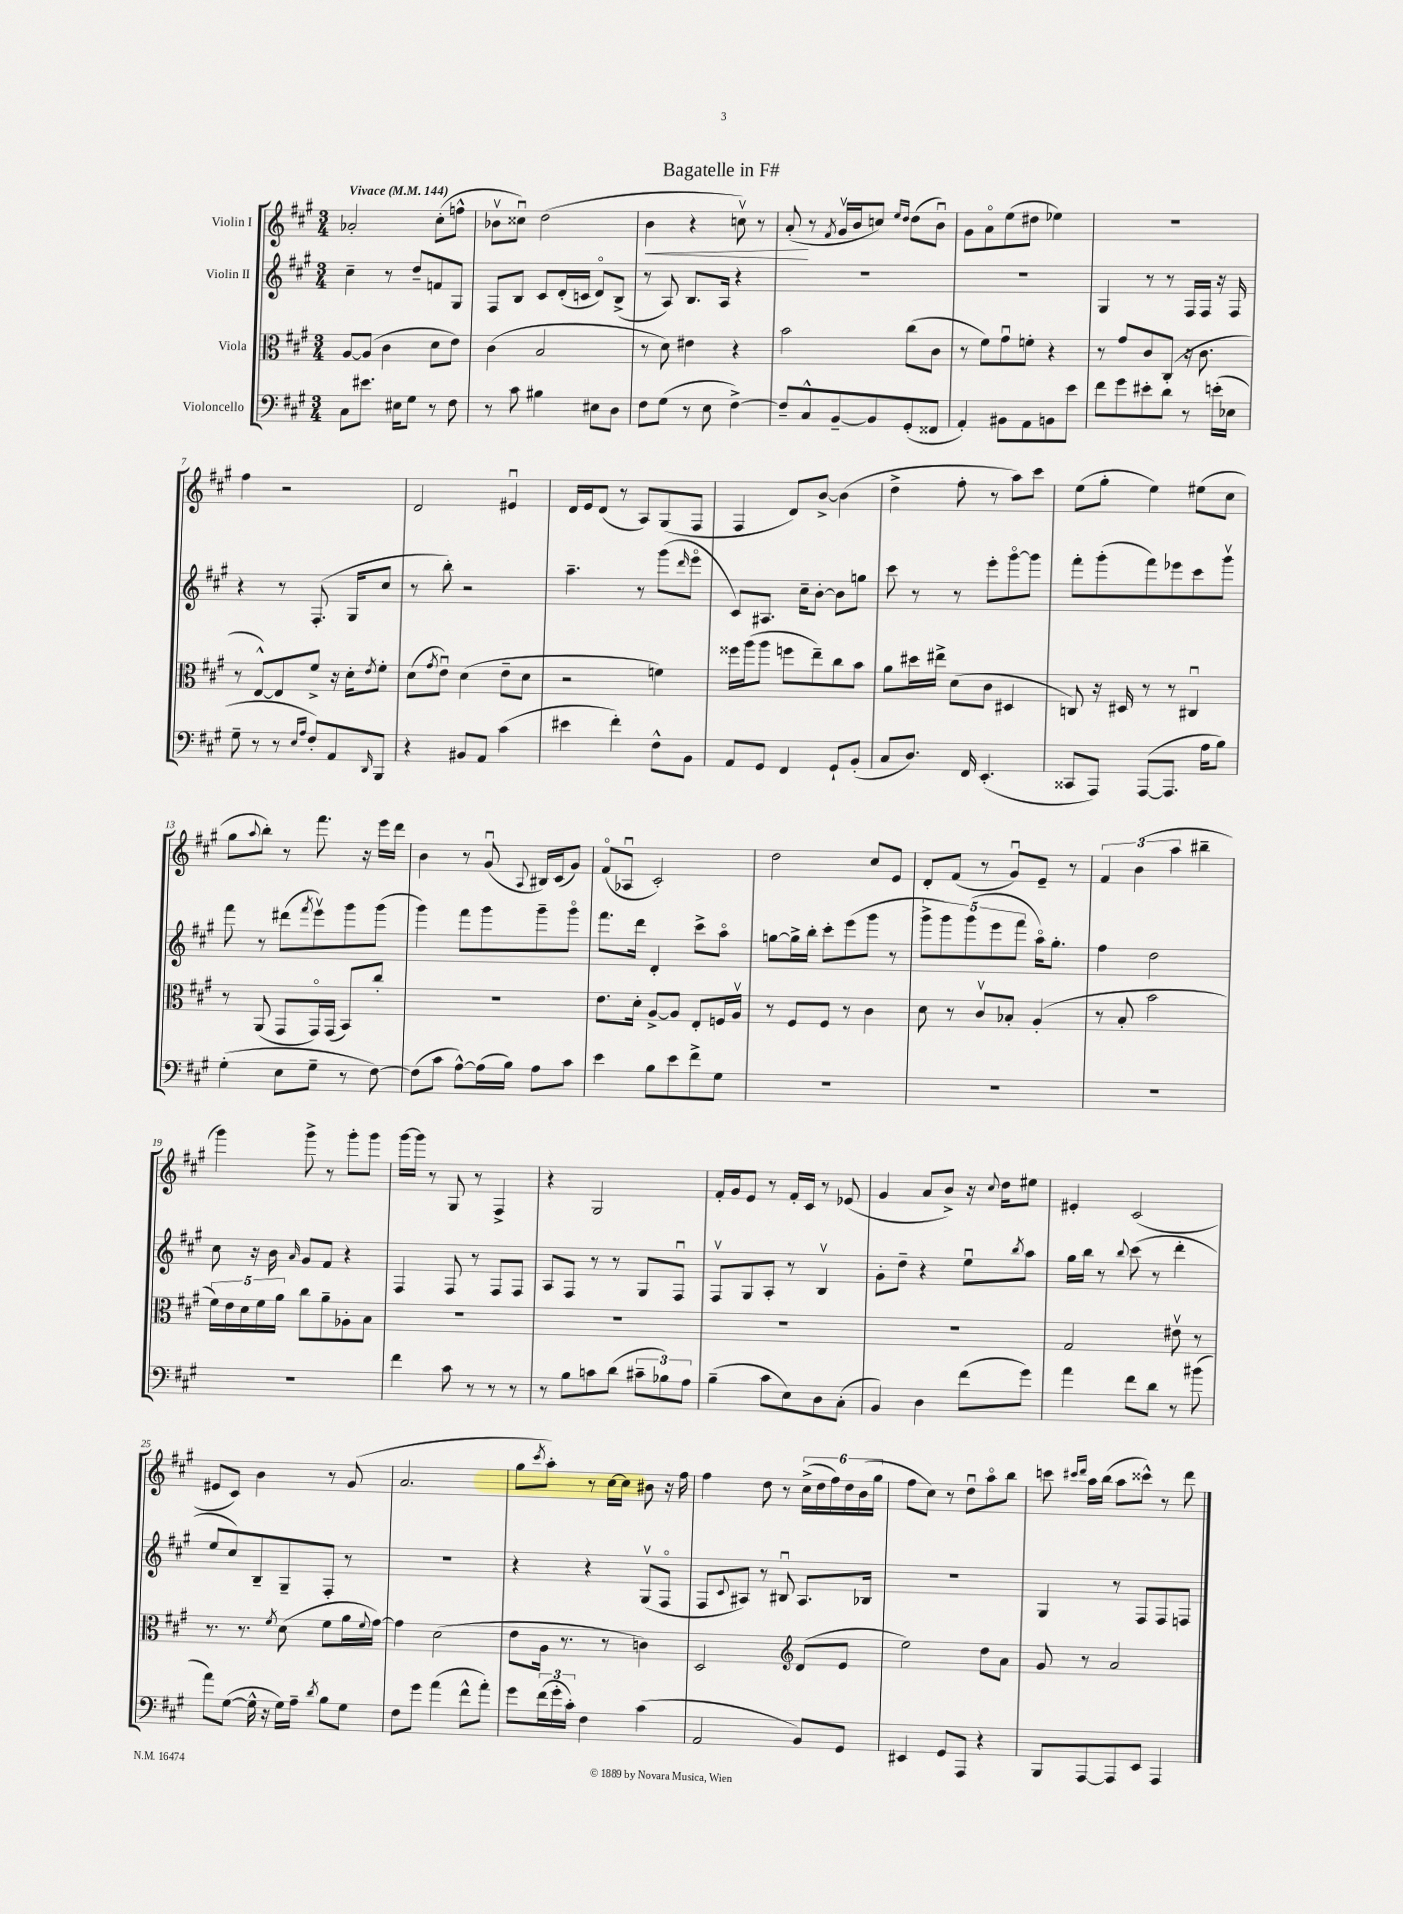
\header { title = "Bagatelle in F#" }
<<
\new StaffGroup <<
\new Staff = "s0" \with { instrumentName = "Violin I" } {
    \clef treble \key a \major \numericTimeSignature \time 3/4 \tempo "Vivace" 4 = 144
    aes'2-. cis''8-.( f''8-^ |
    bes'8\upbow cisis''8\downbow) d''2( |
    b'4\< r4 c''8\upbow) r8 |
    a'8-.\!( r8 \acciaccatura { fis'8 } gis'16\upbow b'16 c''8) \grace { e''16 d''16 } d''8( b'8\downbow) |
    gis'8 a'8\flageolet e''8( dis''8 ees''4) |
    R2. |
    fis''4 r2 |
    d'2 eis'4\downbow |
    d'16 e'16 d'8( r8 a8) gis8( fis8 |
    fis4 d'8) b'8~-> b'4( |
    d''4-> fis''8-. r8 a''8) cis'''8 |
    e''8( gis''8-. e''4) eis''8( cis''8 |
    gis''8 \appoggiatura { a''8 } b''8-.) r8 fis'''8. r16 e'''16 d'''16 |
    b'4 r8 gis'8\downbow( \appoggiatura { a8 } bis16) cis'16( gis'8) |
    fis'8\flageolet( aes8\downbow cis'2-.) |
    d''2 cis''8 e'8 |
    d'8-. fis'8( r8 gis'8\downbow) e'8-- r8 |
    \tuplet 3/2 { fis'4 b'4( a''4 } bis''4-- |
    gis'''4) gis'''8-> r8 gis'''8-. gis'''8 |
    gis'''16~ gis'''16 r8 gis8 r8 fis4-> |
    r4 gis2 |
    fis'16-. gis'16 e'8 r8 fis'16-. cis'16 r8 ees'8( |
    gis'4 a'8 b'8->) r16 \appoggiatura { cis''8 } d''16 eis''8 |
    eis'4-. cis'2( |
    eis'8 cis'8) b'4 r8 gis'8( |
    a'2. |
    gis''8 \acciaccatura { cis'''8 } a''8-.) r8 cis''16~ cis''16 bis'8 r16 fis''16 |
    fis''4 d''8 r8 \tuplet 6/4 { cis''16->( d''16 fis''16) d''16 b'16( gis''16 } |
    fis''8 cis''8) r8 d''8\downbow a''8\flageolet b''8 |
    c'''8 \grace { cis'''16 d'''16 } a''16 b''16( a''8 cisis'''8-^) r8 d'''8 \bar "|." |
}
\new Staff = "s1" \with { instrumentName = "Violin II" } {
    \clef treble \key a \major \numericTimeSignature \time 3/4
    cis''4-- r8 d''8-- f'8 gis8 |
    fis8 b8 cis'8 d'16-.( c'16 d'8\flageolet) b8->( |
    r8 a8) b8. a16 r4 |
    R2. |
    R2. |
    gis4 r8 r8 fis16 fis16 r16 fis16 |
    r4 r8 fis8.-.( gis16 cis''8 |
    r8 b''8-.) r2 |
    a''4.-- r8 gis'''8( \grace { d'''16 } e'''8\flageolet |
    cis'8) ais8. cis''16-- b'8~-. b'8 g''8 |
    cis'''8 r8 r8 e'''8-. gis'''8~\flageolet gis'''8 |
    fis'''8-. gis'''8-.( fis'''8) ees'''8 cis'''8 gis'''8\upbow |
    fis'''8 r8 dis'''8( \acciaccatura { fis'''8 } e'''8\upbow) gis'''8 gis'''8( |
    gis'''4) fis'''8 gis'''8 gis'''8-- gis'''8\flageolet |
    fis'''8. d'''16 d'4-. cis'''8-> a''8\flageolet |
    g''8~ g''16-> b''16-. cis'''8-. e'''8( gis'''8 r8 |
    \tuplet 5/4 { gis'''8-> gis'''8) gis'''8( e'''8 fis'''8 } a''16\flageolet) gis''8.-. |
    fis''4 d''2 |
    cis''8 r16 b'16 \grace { a'16 } gis'8 fis'8 r4 |
    fis4 fis8 r8 fis8 fis8 |
    a8 fis8 r8 r8 gis8 fis8\downbow |
    fis8\upbow gis8 a8-. r8 b4\upbow |
    gis'8-. d''8-- r4 e''8\downbow \acciaccatura { b''8 } a''8 |
    gis''16 b''16 r8 \appoggiatura { b''8 } cis'''8( r8 d'''4-. |
    e''8 cis''8) b8-- gis8-- fis8-. r8 |
    R2. |
    r4 r4 gis8\upbow( fis8\flageolet |
    fis8 \appoggiatura { cis'8 } ais8) r8 bis8\downbow ais8. bes16 |
    R2. |
    gis4 r8 fis8 fis8 f8 \bar "|." |
}
\new Staff = "s2" \with { instrumentName = "Viola" } {
    \clef alto \key a \major \numericTimeSignature \time 3/4
    a8~ a8( cis'4 d'8 e'8) |
    cis'4( b2 |
    r8 d'8) eis'4 r4 |
    b'2 cis''8( cis'8 |
    r8 fis'8) gis'8\downbow f'8-. r4 |
    r8 gis'8 cis'8 cis8-.( r16 cis'8. |
    r8 e8~-^) e8 fis'8-> r16 d'16-. \acciaccatura { e'8 } fis'8-. |
    d'8( \acciaccatura { gis'8 } e'8\downbow) d'4( e'8-- d'8 |
    r2 f'4) |
    fisis''16 a''16( a''8 f''8 e''8--) cis''8 b'8 |
    a'8 dis''16 eis''16-> d'8( cis'8 dis4 |
    c8) r16 dis16 r8 r8 cis4\downbow |
    r8 a,8( gis,8 gis,16\flageolet) gis,16( b,8) cis''8-. |
    R2. |
    e'8. d'16-. a8~-> a8 e8-. f16 a16\upbow |
    r8 fis8 fis8 r8 cis'4 |
    d'8 r8 cis'8\upbow bes8-. a4-.( |
    r8 b8-. b'2 |
    \tuplet 5/4 { fis'16) e'16 d'16 fis'16 a'16 } cis''8 a'8-- aes8-. b8 |
    R2. |
    R2. |
    R2. |
    R2. |
    gis2 eis'8\upbow r8 |
    r8. r8. \acciaccatura { fis'8 } d'8( fis'8 a'16 \appoggiatura { fis'8 } gis'16~) |
    gis'4 d'2( |
    e'8 a16 r8. r8 c'4) |
    d2 \clef treble d'8( e'8 |
    e''2) d''8 a'8 |
    gis'8 r8 a'2 \bar "|." |
}
\new Staff = "s3" \with { instrumentName = "Violoncello" } {
    \clef bass \key a \major \numericTimeSignature \time 3/4
    cis8 eis'8. eis16 gis8 r8 fis8 |
    r8 cis'8 bis4 eis8 d8 |
    fis8 gis8( r8 e8 fis4~->) |
    fis8-- cis8-^ b,8~-- b,8 gis,8-.( fisis,8 |
    a,4-.) bis,8 a,8 b,8 e'8 |
    fis'8 gis'8 eis'8-. d'8 r8 e'16-.( ees16 |
    gis8-- r8 r8 \grace { e16 a16 } fis8-.) a,8 \grace { d,16 } b,,8 |
    r4 bis,8 a,8 cis'4( |
    eis'4 fis'4-.) fis8-^ b,8 |
    a,8 gis,8 fis,4 gis,8-! b,8-.( |
    cis8 d8.) fis,16 e,4.-.( |
    cisis,8 a,,8) a,,8~( a,,8. a16 b8) |
    gis4-.( e8 gis8-- r8 fis8~) |
    fis8( cis'8 a8~-^) a16( b16) a8 cis'8 |
    e'4 b8 e'8 fis'8-> gis8 |
    R2. |
    R2. |
    R2. |
    R2. |
    fis'4 cis'8 r8 r8 r8 |
    r8 b8 c'8 d'8( \tuplet 3/2 { cis'8-- bes8) a8 } |
    b4--( cis'8 e8) d8 cis8-.( |
    b,4) d4 fis'8( gis'8) |
    a'4 fis'8 d'8 r8 bis'8( |
    a'8) gis8~( gis16-^ r16 gis16) a16-- \acciaccatura { d'8 } b8 gis8 |
    fis8 gis'8 a'4( fis'8-^ a'8-.) |
    gis'8 \tuplet 3/2 { fis'16( gis'16-. cis'16-.) } fis4 cis'4( |
    a,2 b,8) gis,8 |
    eis,4 gis,8 a,,8 r4 |
    b,,8 a,,8~ a,,8 e,8 a,,4 \bar "|." |
}
>>
>>
